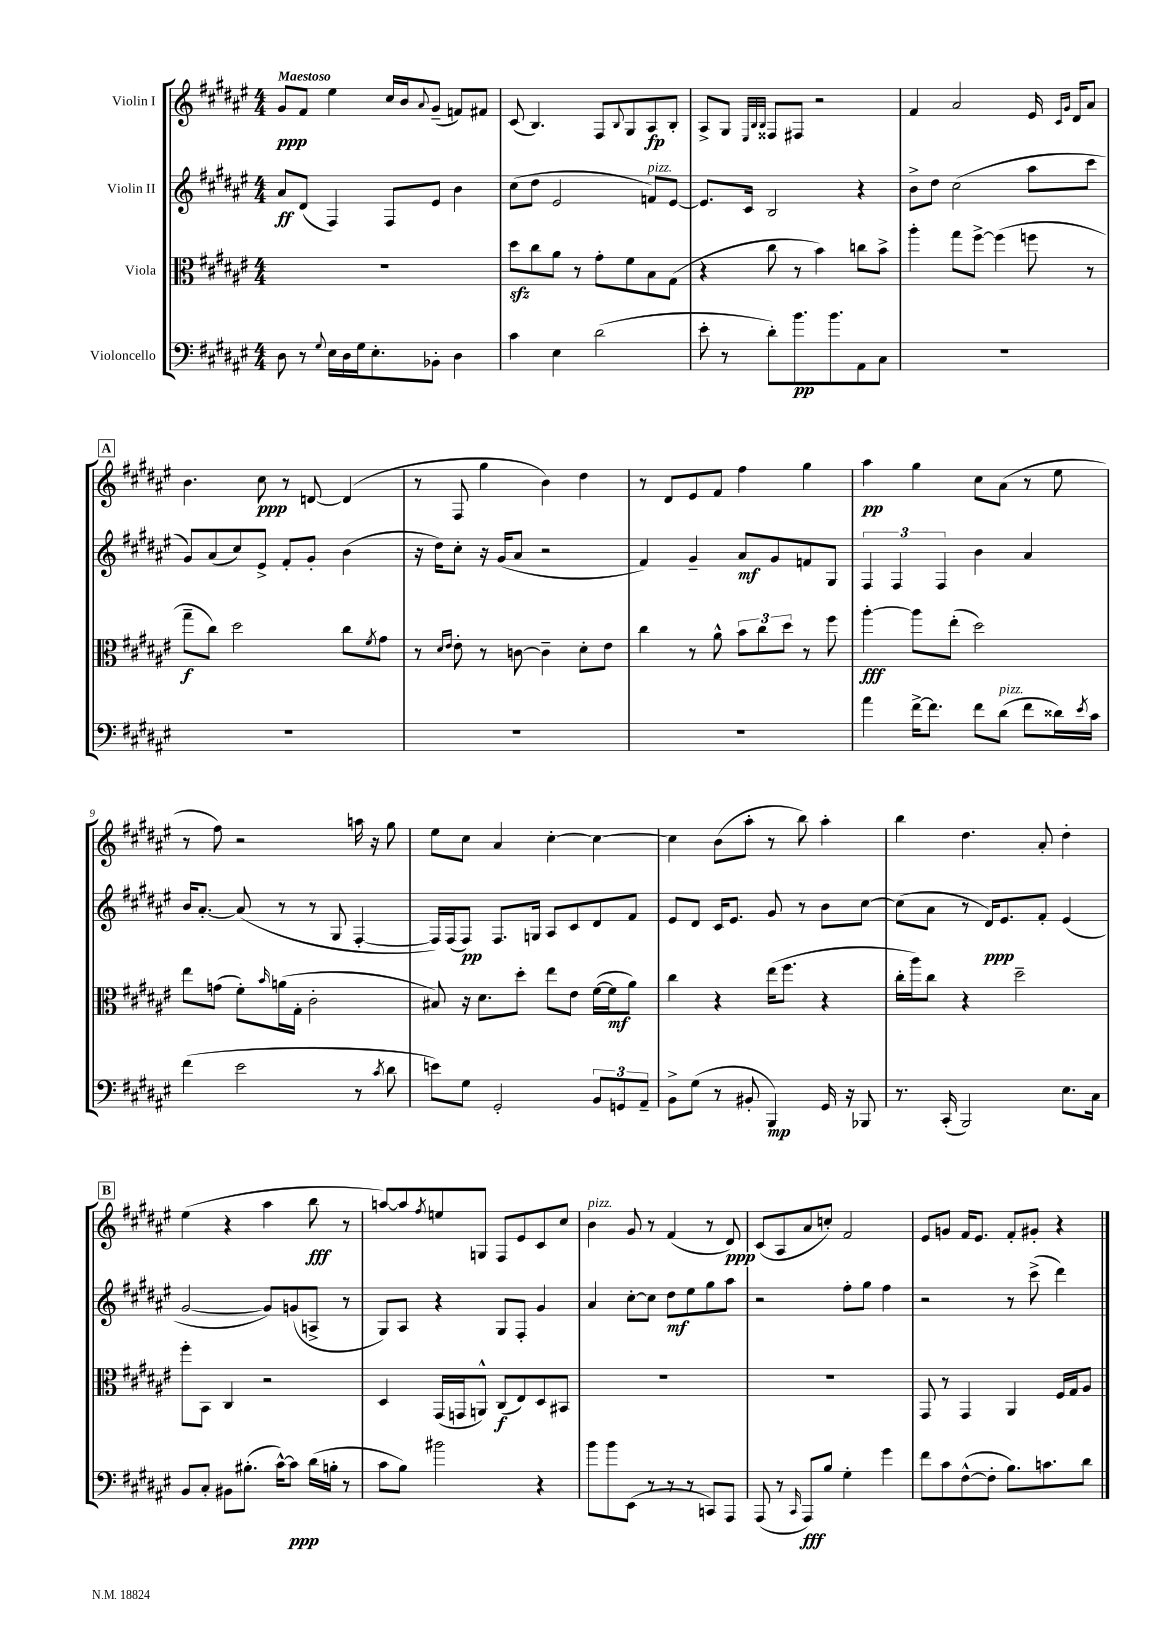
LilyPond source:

<<
\new StaffGroup <<
\new Staff = "s0" \with { instrumentName = "Violin I" } {
    \clef treble \key fis \major \numericTimeSignature \time 4/4 \tempo "Maestoso"
    gis'8\ppp fis'8 eis''4 cis''16 b'16 \appoggiatura { ais'8 } gis'8--( f'8) fis'8 |
    cis'8( b4.) fis8 \appoggiatura { b8 } gis8 ais8\fp b8-. |
    ais8-> gis8 \grace { eis32 b32 b32 } fisis8 fis8 r2 |
    fis'4 ais'2 eis'16 \grace { cis'16 gis'16 } dis'16 ais'8 |
    \mark \markup { \box "A" } b'4. cis''8\ppp r8 d'8~ d'4( |
    r8 fis8 gis''4 b'4) dis''4 |
    r8 dis'8 eis'8 fis'8 fis''4 gis''4 |
    ais''4\pp gis''4 cis''8 ais'8( r8 eis''8 |
    r8 fis''8) r2 a''16 r16 gis''8 |
    eis''8 cis''8 ais'4 cis''4~-. cis''4~ |
    cis''4 b'8( ais''8-. r8 b''8) ais''4-. |
    b''4 dis''4. ais'8-. dis''4-. |
    \mark \markup { \box "B" } eis''4( r4 ais''4 b''8\fff r8 |
    a''8~) a''8 \acciaccatura { fis''8 } e''8 g8 fis8 eis'8 cis'8 cis''8 |
    b'4^\markup { \italic "pizz." } gis'8 r8 fis'4( r8 dis'8\ppp) |
    cis'8( ais8 ais'8 c''8-.) fis'2 |
    eis'8 g'8 fis'16 eis'8. fis'8-. gis'8-. r4 \bar "|." |
}
\new Staff = "s1" \with { instrumentName = "Violin II" } {
    \clef treble \key fis \major \numericTimeSignature \time 4/4
    ais'8\ff dis'8( fis4) fis8 eis'8 b'4 |
    cis''8( dis''8 eis'2 f'8^\markup { \italic "pizz." }) eis'8~ |
    eis'8. cis'16 b2 r4 |
    b'8-> dis''8 cis''2( ais''8 cis'''8 |
    \mark \markup { \box "A" } gis'8) ais'8( cis''8) eis'8-> fis'8-. gis'8-. b'4( |
    r16 dis''16) cis''8-. r16 gis'16( ais'8 r2 |
    fis'4) gis'4-- ais'8\mf gis'8 f'8 gis8 |
    \tuplet 3/2 { fis4 fis4 fis4 } b'4 ais'4 |
    b'16 ais'8.~-. ais'8( r8 r8 gis8 fis4~-. |
    fis16) fis16( fis8\pp) fis8. g16 ais8 cis'8 dis'8 fis'8 |
    eis'8 dis'8 cis'16 eis'8. gis'8 r8 b'8 cis''8~ |
    cis''8( ais'8 r8 dis'16\ppp) eis'8. fis'8-. eis'4( |
    \mark \markup { \box "B" } gis'2~ gis'8) g'8( a8-> r8 |
    gis8) ais8 r4 gis8 fis8-. gis'4 |
    ais'4 cis''8~-. cis''8 dis''8\mf eis''8 gis''8 ais''8 |
    r2 fis''8-. gis''8 fis''4 |
    r2 r8 cis'''8->( dis'''4) \bar "|." |
}
\new Staff = "s2" \with { instrumentName = "Viola" } {
    \clef alto \key fis \major \numericTimeSignature \time 4/4
    R1 |
    dis''8\sfz cis''8 ais'8 r8 gis'8-. fis'8 b8 gis8( |
    r4 cis''8 r8 b'4) c''8 b'8-> |
    ais''4-. gis''8 fis''8~-> fis''4( f''8 r8 |
    \mark \markup { \box "A" } gis''8--\f cis''8) dis''2 cis''8 \acciaccatura { fis'8 } gis'8 |
    r8 \grace { dis'16 eis'16 } eis'8-. r8 c'8~ c'4-- dis'8-. eis'8 |
    cis''4 r8 ais'8-^ \tuplet 3/2 { b'8 cis''8 dis''8 } r8 fis''8 |
    ais''4~-.\fff ais''8 eis''8-.( dis''2) |
    eis''8 g'8( fis'8-.) \grace { b'16 } a'16( gis16-. cis'2-. |
    bis8) r16 dis'8. dis''8-. eis''8 eis'8 fis'16~( fis'16\mf ais'8) |
    cis''4 r4 eis''16( fis''8. r4 |
    cis''16-. ais''16) cis''8 r4 dis''2-- |
    \mark \markup { \box "B" } fis''8-. b,8 cis4 r2 |
    dis4 gis,16( g,16 a,8-^) cis8\f( eis8) dis8 bis,8 |
    R1 |
    R1 |
    gis,8 r8 gis,4 ais,4 fis16 gis16 ais8 \bar "|." |
}
\new Staff = "s3" \with { instrumentName = "Violoncello" } {
    \clef bass \key fis \major \numericTimeSignature \time 4/4
    dis8 r8 \appoggiatura { gis8 } eis16 dis16 gis16 eis8.-. bes,8-. dis4 |
    cis'4 eis4 dis'2( |
    eis'8-. r8 dis'8-.) b'8.\pp b'8. ais,8 cis8 |
    R1 |
    \mark \markup { \box "A" } R1 |
    R1 |
    R1 |
    ais'4 fis'16~-> fis'8. fis'8 dis'8^\markup { \italic "pizz." }( fis'8 disis'16) \acciaccatura { eis'8 } cis'16 |
    fis'4( eis'2 r8 \acciaccatura { cis'8 } dis'8 |
    e'8) gis8 gis,2-. \tuplet 3/2 { b,8 g,8 ais,8-- } |
    b,8-> gis8( r8 bis,8-. b,,4\mp) gis,16 r16 bes,,8 |
    r8. cis,16-.( b,,2) eis8. cis16 |
    \mark \markup { \box "B" } b,8 cis8-. bis,8 bis8.-.( cis'16~-^) cis'8\ppp dis'16( b16-. r8 |
    cis'8 b8) bis'2 r4 |
    b'8 b'8 eis,8( r8 r8 r8 c,8) ais,,8 |
    ais,,8( r8 \grace { cis,16 } ais,,8\fff) b8 gis4-. gis'4 |
    fis'8 cis'8 fis8~-^( fis8-. b8.) c'8. dis'8 \bar "|." |
}
>>
>>
